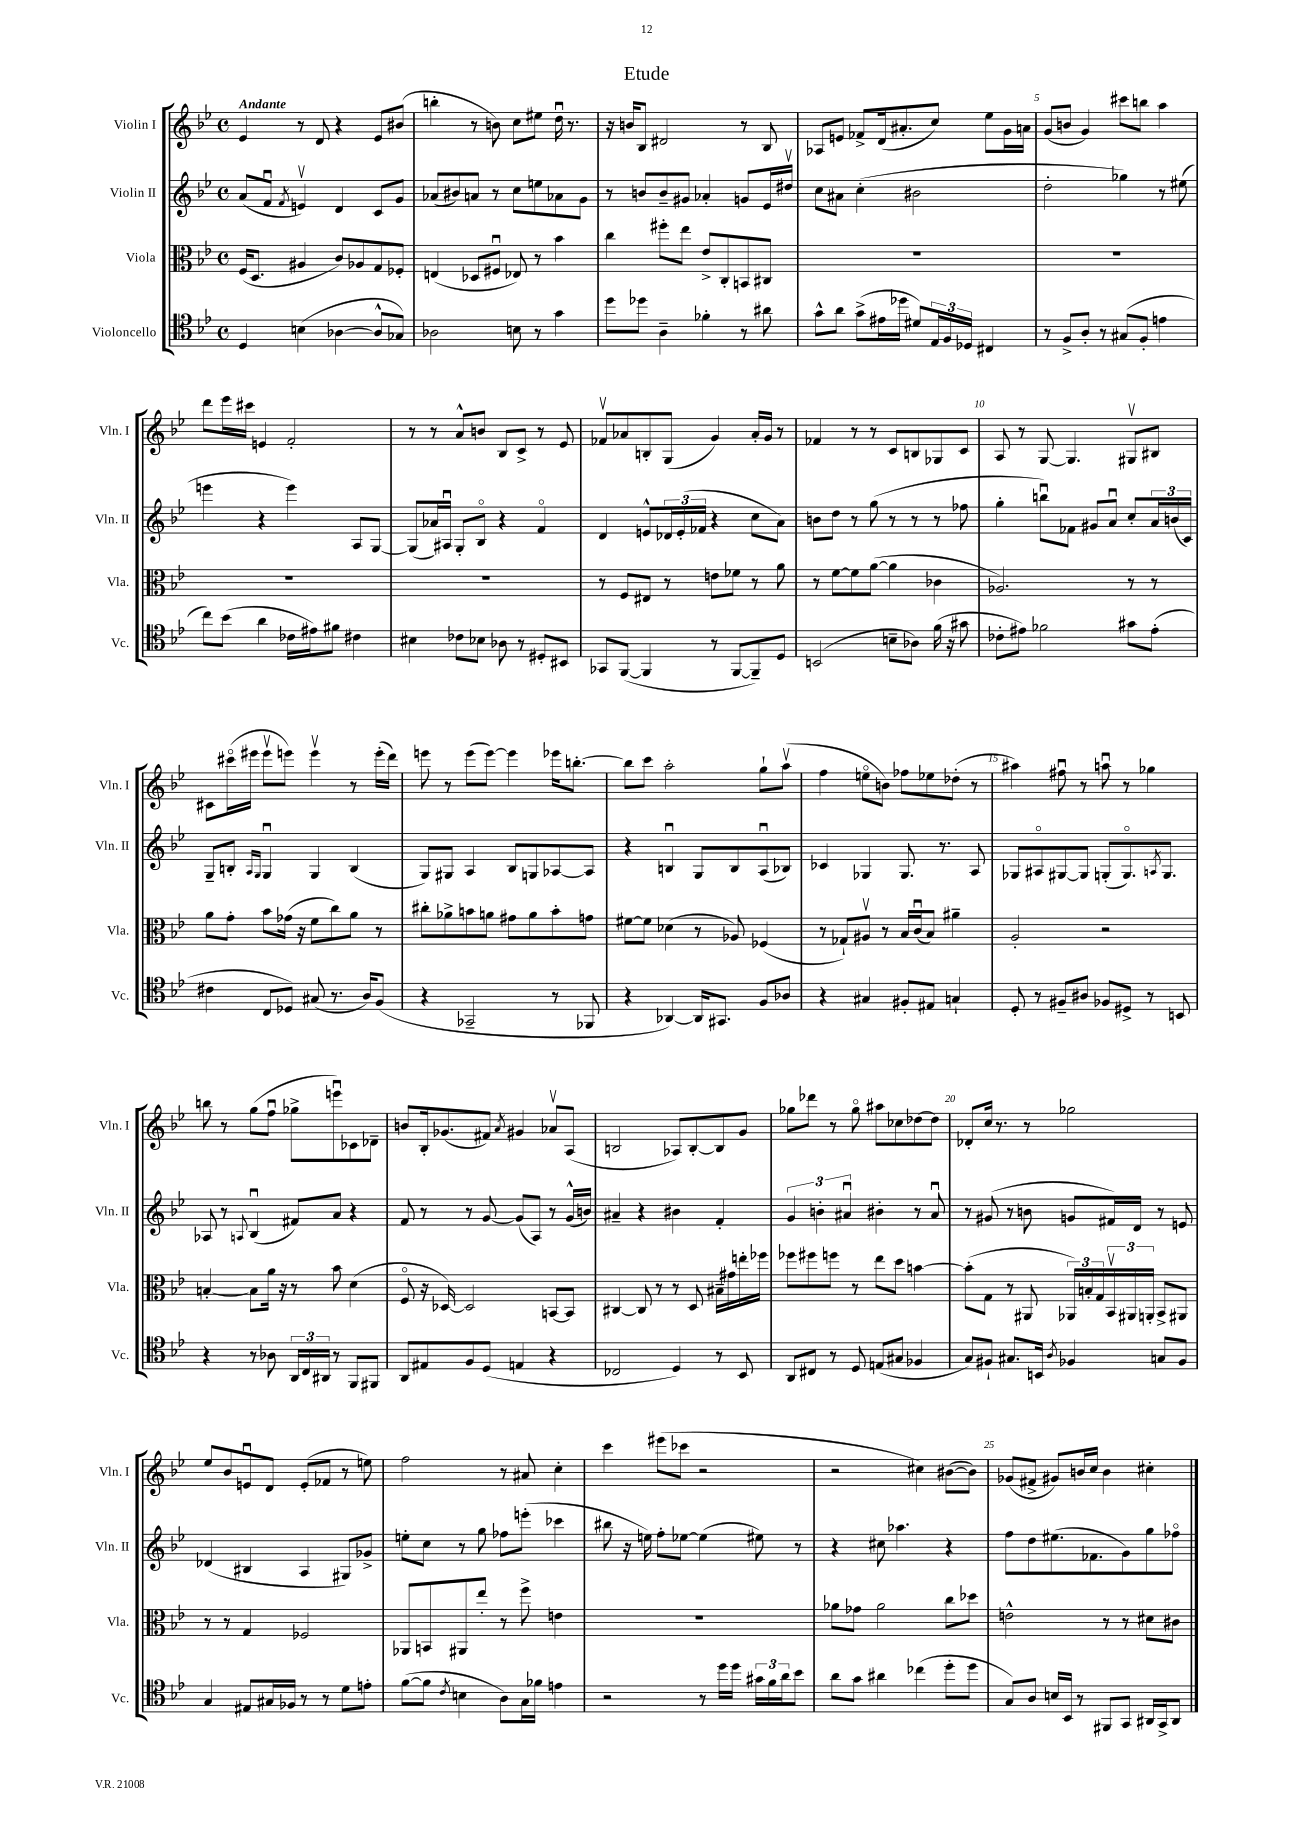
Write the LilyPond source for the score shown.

\header { title = "Etude" }
<<
\new StaffGroup <<
\new Staff = "s0" \with { instrumentName = "Violin I" shortInstrumentName = "Vln. I" } {
    \clef treble \key bes \major \defaultTimeSignature \time 4/4 \tempo "Andante"
    ees'4 r8 d'8 r4 ees'8 bis'8( |
    b''4-. r8 b'8) c''8 eis''8 d''16\downbow r8. |
    r16 b'16 bes8 dis'2 r8 bes8 |
    aes8 e'8 fes'8-> d'16( ais'8.-. c''8) ees''8 g'16 a'16 |
    g'8( b'8 g'4) cis'''8 b''8 a''4 |
    d'''8 ees'''16 cis'''16 e'4 f'2-. |
    r8 r8 a'8-^ b'8 bes8 c'8-> r8 ees'8 |
    fes'8\upbow aes'8 b8-. g8( g'4) aes'16-. g'16 r8 |
    fes'4 r8 r8 c'8 b8 ges8 c'8 |
    a8 r8 g8~ g4. gis8\upbow bis8 |
    cis'8 cis'''16\flageolet( eis'''16 eis'''8\upbow e'''8) e'''4\upbow r8 e'''16-.( d'''16) |
    e'''8 r8 e'''8( e'''8~) e'''4 ees'''16 b''8.~-. |
    b''8 c'''8 a''2-. g''8-! a''8\upbow( |
    f''4 e''8\flageolet b'8) fes''8 ees''8 des''8-.( r8 |
    ais''4) fis''8\downbow r8 a''8\downbow r8 ges''4 |
    b''8 r8 g''8( f''8\downbow ges''8-> e'''8\downbow) ces'8 des'8-- |
    b'8 bes16-. ges'8.( fis'8) \acciaccatura { a'8 } gis'4 aes'8\upbow a8( |
    b2 aes8) b8~-. b8 g'8 |
    ges''8 des'''8 r8 ges''8\flageolet ais''8 ces''8 des''8~ des''8 |
    des'8-. c''16 r8. r8 ges''2 |
    ees''8 bes'8 e'8\downbow d'8 e'8-.( fes'8 r8 e''8) |
    f''2 r8 ais'8 c''4-. |
    c'''4 eis'''8( ces'''8 r2 |
    r2 cis''4) bis'8~( bis'8) |
    ges'8( fis'8-> gis'8) b'16 c''16 b'4 cis''4-. \bar "|." |
}
\new Staff = "s1" \with { instrumentName = "Violin II" shortInstrumentName = "Vln. II" } {
    \clef treble \key bes \major \defaultTimeSignature \time 4/4
    a'8( f'8\downbow \acciaccatura { f'8 } e'4\upbow) d'4 c'8 g'8 |
    aes'8( bis'8) a'8 r8 c''8 e''8 aes'8 g'8 |
    r8 b'8 b'8-- gis'8 aes'4-. g'8 ees'16 dis''16\upbow |
    c''8 ais'8 c''4-.( bis'2 |
    d''2-. ges''4) r8 eis''8( |
    e'''4 r4 e'''4) a8 g8~ |
    g8( aes'16) ais16\downbow g8-. bes8\flageolet r4 f'4\flageolet |
    d'4 e'8-^ \tuplet 3/2 { des'16 e'16-.( fes'16 } r4 c''8 a'8) |
    b'8 d''8 r8 g''8( r8 r8 r8 fes''8 |
    g''4-. b''8\downbow) fes'8 gis'8 a'8\downbow c''8-. \tuplet 3/2 { a'16 b'16( c'16) } |
    g8-- b8-. \grace { a16 g16 } g4\downbow g4 b4( |
    g8) gis8 a4 bes8 g8 aes8~ aes8 |
    r4 b4\downbow g8 b8 a8\downbow( bes8) |
    ces'4 ges4 ges8. r8. a8 |
    ges8 ais8\flageolet gis8~ gis8 g8-.( g8.\flageolet) \acciaccatura { a8 } g8. |
    aes8 r8 \appoggiatura { a8 } bes4\downbow( fis'8) a'8 r4 |
    f'8 r8 r8 g'8~ g'8( a8) r8 g'16-^( b'16) |
    ais'4-- r4 bis'4 f'4-. |
    \tuplet 3/2 { g'4 b'4-. ais'4\downbow } bis'4-. r8 ais'8\downbow |
    r8 gis'8( r8 b'8 g'8 fis'16) d'16 r8 e'8 |
    des'4( bis4 a4 gis8) ges'8-> |
    e''8-. c''8 r8 g''8 fes''8 e'''8-.( ces'''4 |
    bis''8 r16 e''16) f''8-. ees''8~ ees''4( eis''8) r8 |
    r4 cis''8 aes''4. r4 |
    f''8 d''8 eis''8.( fes'8. g'8) g''8 fes''8\flageolet \bar "|." |
}
\new Staff = "s2" \with { instrumentName = "Viola" shortInstrumentName = "Vla." } {
    \clef alto \key bes \major \defaultTimeSignature \time 4/4
    f16( d8. ais4 c'8) aes8 g8 fes8-. |
    e4( des8 fis8\downbow ees8) r8 bes'4 |
    c''4 fis''8-. ees''8 ees'8-> c8-. b,8 cis8 |
    R1 |
    R1 |
    R1 |
    R1 |
    r8 f8 eis8 r8 e'8 fes'8 r8 a'8 |
    r8 f'8~ f'8 a'8~( a'4 ces'4 |
    aes2.) r8 r8 |
    a'8 g'8-. bes'8 ges'16( r16 f'8 c''8) a'8 r8 |
    cis''8-. aes'8-> b'8 a'8 gis'8 a'8 b'8-. g'8 |
    fis'8~ fis'8 des'4( r8 aes8) fes4( |
    r8 ges8-!) ais8\upbow r8 bes16 c'16\downbow( bes8) ais'4-- |
    a2-. r2 |
    b4~-. b8 a'16 r16 r8 bes'8 d'4( |
    f8\flageolet r16 des16~) des2 b,8~ b,8 |
    cis4~ cis8 r8 r8 d8 bis16-- gis'16 e''16-. fes''16 |
    fes''8 fis''8 f''8 r8 ees''8 d''8 b'4~ |
    b'8-.( g8 r8 ais,8 \tuplet 3/2 { aes,16) b16-. g16 } \tuplet 3/2 { bes,16\upbow ais,16 a,16-. } bes,8-> ais,8 |
    r8 r8 g4 fes2 |
    aes,8 b,8 ais,8 ees''8-. r8 f''8-> e'4 |
    R1 |
    aes'8 ges'8 aes'2 c''8 des''8 |
    e'2-^ r8 r8 dis'8 cis'8 \bar "|." |
}
\new Staff = "s3" \with { instrumentName = "Violoncello" shortInstrumentName = "Vc." } {
    \clef tenor \key bes \major \defaultTimeSignature \time 4/4
    d4 b4( aes4~ aes8-^ ges8) |
    aes2 b8 r8 g'4 |
    d''8 des''8 a4-- fes'4-. r8 ais'8 |
    g'8-^ a'8 g'8->( eis'16 des''16 dis'8) \tuplet 3/2 { ees16 f16 des16 } cis4 |
    r8 f8-> a8-. r8 gis8( f8-. e'4 |
    c''8) bes'8( a'4 ces'16 eis'16) fis'8 cis'4 |
    bis4 ces'8 bes8 aes8 r8 dis8-. bis,8 |
    ges,8 f,8~( f,4 r8 f,8~ f,8--) d8 |
    b,2( b8-- aes8) f'16( r16 gis'8 |
    ces'8-. eis'8) fes'2 gis'8 eis'8-.( |
    cis'4 c8 des8) gis8( r8. a16) f8( |
    r4 ges,2-- r8 fes,8 |
    r4 aes,4~) aes,16 gis,8. f8 aes8 |
    r4 gis4 fis8-. eis8 g4-! |
    d8-. r8 fis8-- ais8 fes8 dis8-> r8 b,8 |
    r4 r8 aes8 \tuplet 3/2 { a,16 c16 ais,16 } r8 f,8 fis,8 |
    a,8 eis8 f8 d8( e4 r4 |
    ces2 d4) r8 bes,8 |
    a,8 cis8 r8 d8 e8( gis8 fes4 |
    g8) fis8-! gis8. b,16 \acciaccatura { a8 } fes4 g8 fes8 |
    g4 eis8 gis16 fes16 r8 r8 d'8 e'8-. |
    f'8~( f'8 \acciaccatura { c'8 } b4 a8) g16 fes'16 e'4 |
    r2 r8 d''16 d''16 \tuplet 3/2 { gis'16 f'16 a'16 } bes'8 |
    a'8 g'8 ais'4 ces''4( d''8-. d''8 |
    g8) a8 b16 bes,16 r8 fis,8 g,8 ais,16 g,16-> ais,8 \bar "|." |
}
>>
>>
\layout { \context { \Score \override BarNumber.break-visibility = ##(#f #t #t) barNumberVisibility = #(every-nth-bar-number-visible 5) } }
